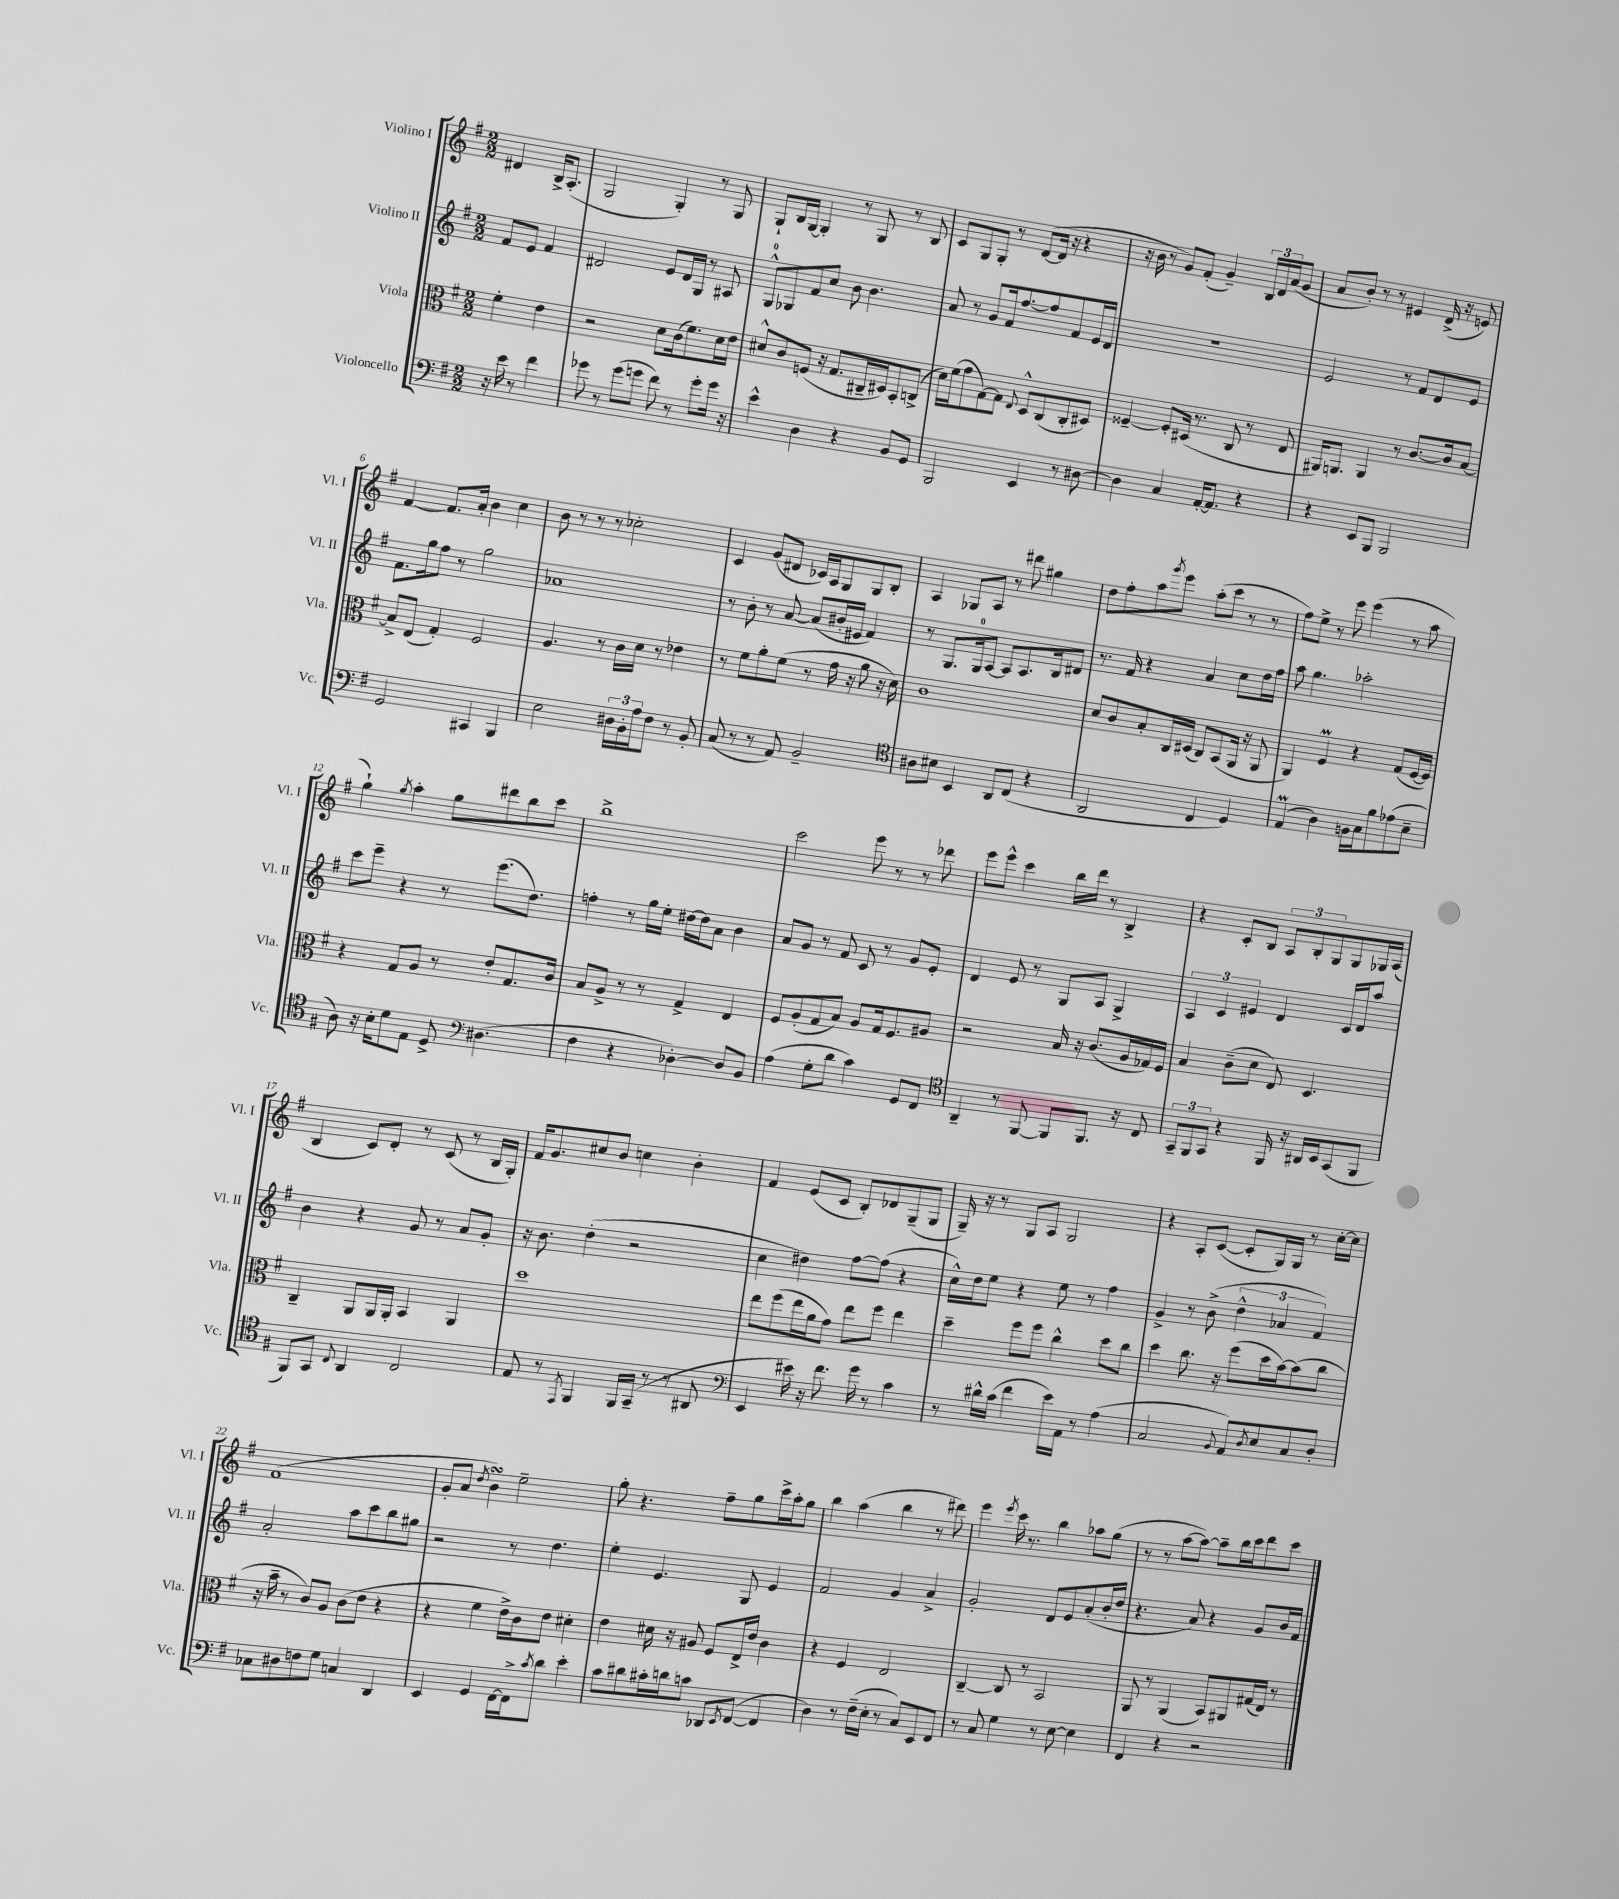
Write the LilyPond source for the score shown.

<<
\new StaffGroup <<
\new Staff = "s0" \with { instrumentName = "Violino I" shortInstrumentName = "Vl. I" } {
    \clef treble \key g \major \numericTimeSignature \time 2/2 \partial 2
    dis'4 b16-> a8.-.( |
    g2 g4-.) r8 g8 |
    g8-! b16 g16~ g4-. r8 g8 r8 b8 |
    c'8 g8 g8-. r8 d'8~( d'16 r16 r4 |
    r16 b'16 r8 g'8) fis'8-.( g'4--) \tuplet 3/2 { b16 d'16 a'16( } g'8 |
    a'8 b'8-.) r8 r8 eis'4 d'16->( r16 e'8) |
    fis'4~ fis'8. a'16-. b'4 c''4 |
    b'8 r8 r8 r8 ces''2-. |
    c'4 g'8( dis'8 ces'16) a16 g8 g8 b8-. |
    a4 ges8 a8 r8 dis'''8 gis''4 |
    d''8 fis''8-. a''8 \acciaccatura { g'''8 } e'''8 a''8-.( c'''8 r8 r8 |
    fis''8) e''8-> r8 e'''8 e'''4( r8 a''8 |
    g''4-!) \acciaccatura { g''8 } a''4-. g''8 dis'''8 b''8 c'''8 |
    b''1-> |
    c'''2 e'''8 r8 r8 des'''8 |
    e'''8 e'''8-^ c'''4 b''16 d'''16 r8 b4-> |
    r4 c'8-. b8 \tuplet 3/2 { a8 b8-. g8 } g8 ges16 a16( |
    b4 c'8) d'8-. r8 c'8( r8 b16 g16-.) |
    fis'16 g'8. cis''8 b'8 c''4 b'4-. |
    fis'4 e'8( c'8 b8-.) des'8 g8--( g8 |
    g16--) r16 r8 g8 a8 g2 |
    r4 a8-. c'8~( c'8-. g16) g16 r8 c''16~-. c''16 |
    fis'1( |
    g'8-. a'8 \acciaccatura { d''8 } b'4\turn) e''2-- |
    g''8-. r4. fis''8-- g''8 c'''16-> a''16-. g''8 |
    b''4 a''4( b''4 r8 dis'''8) |
    e'''4 \acciaccatura { e'''8 } c'''16 r8. b''4 aes''8 g''8( |
    r8 r8 a''8~ a''8~) a''8-- b''16 c'''16 d'''8 c'''8 \bar "|." |
}
\new Staff = "s1" \with { instrumentName = "Violino II" shortInstrumentName = "Vl. II" } {
    \clef treble \key g \major \numericTimeSignature \time 2/2 \partial 2
    fis'8 e'8 fis'4 |
    dis'2 e'8 dis'16 g16 r8 ais8 |
    g8-0-^ ges8 fis'8 c''8 b'8 b'4. |
    a'8 r8 g'8 fis'16 fis''8.~ fis''8 fis'8 e'16 d'16 |
    r1 |
    e'2 r8 fis'8 d'8 e'8 |
    fis'8. g''16 fis''8 r8 g''2 |
    aes'1 |
    r8 b'8-. r8 a'8~ a'8( bis'16-. eis'16 fis'4) |
    r8 g8. g16-0 a8~ a8 a8. b16 dis'8 |
    r8. fis'16 r4 a'4 c''8 d''16 fis''16 |
    a''8 g''4. aes''2-. |
    c'''8 e'''8-- r4 r8 e'''8.( d''8.) |
    f''4-. r8 g''16 e''16-. dis''16~ dis''16 a'8 b'4 |
    a'8 g'8 r8 fis'8 c'8 r8 g'8 e'8-. |
    d'4 e'8 r8 g8 a8 g4-> |
    \tuplet 3/2 { a4 c'4 eis'4 } d'4 c'16 d'16 a''8 |
    b'4 r4 g'8 r8 a'8 g'8-. |
    r16 b'8. d''4-.( r2 |
    c''4 dis''4) fis''8~ fis''8( r4 |
    c''16-^) d''16 e''8 r4 e''8 r8 fis''4 |
    g'4-> r8 b'8->( \tuplet 3/2 { d''4-^ aes'4 fis'4) } |
    a'2-. a''8 c'''8 b''8 gis''8 |
    r2 r8 d''4. |
    e''4-. e'4. g8 e'4 |
    fis'2 g'4 a'4-> |
    g'2-. d'8 e'8 a'8-.( b'16-. d''16 |
    r4. a'8) r4 g'8 b'16 fis'16 \bar "|." |
}
\new Staff = "s2" \with { instrumentName = "Viola" shortInstrumentName = "Vla." } {
    \clef alto \key g \major \numericTimeSignature \time 2/2 \partial 2
    fis'4-. e'4 |
    r2 d'8 c'16( fis'8.) d'16 e'16 |
    dis'8-^ c'8 f8( r16 g8. cis16-- dis16) b,8-. c8->( |
    d'16) fis'16( g'8 g8~) g8 \appoggiatura { e8 } d8-^ c8( c8-. dis8) |
    fisis4~-- fisis8-. dis16( r8. c8 r8 e8 |
    ais,16) a,8. a,4 r8 c'8.~ c'16 b8~ |
    b8-> e8( g4-.) fis2 |
    a4. r8 c'16 d'16 r8 ees'4 |
    r8 fis'8 a'8-. fis'8( r8 g'16 r16 a'8 r16 d'16) |
    c'1 |
    d'8 c'8 b8-. c16 dis16( c8) b,8( a,16 r16 a,8 |
    a,4) fis4\prall r4 g8( fis16~ fis16) |
    r4 g8 a8 r8 e'8-. g8. c'16 |
    b8 a8-> r8 r8 g4-> e4 |
    fis8 a8-.( g8 b8) a8 g16 fis8. ais8 |
    r2 b16 r16 c'8.( a16 ges16) fis16 |
    b4 c'8--( d'8 e8) d4. |
    c4-- a,8 a,16 a,16-. b,4 a,4 |
    d''1 |
    e''8 fis''8( e''16 a'16 g'8) e''8 fis''8 e''4 |
    d''4-- fis''8 fis''8 c''4-^ d''8 c''8 |
    d''4 c''8. r16 fis''8( d''16 b'16~) b'8( c''8 |
    r16 b'16-- r8 c'8) a8 c'8( e'8 r4 |
    r4 fis'4 e'16->) c'16 e'8 dis'4-. |
    e'4 dis'16 r16 ais8 fis8 e16-> e'16 c'4 |
    r4 fis4 e2 |
    c4~-- c8 r8 b,2 |
    a,8 r8 a,4( b,8) ais,8 gis16( e16) r8 \bar "|." |
}
\new Staff = "s3" \with { instrumentName = "Violoncello" shortInstrumentName = "Vc." } {
    \clef bass \key g \major \numericTimeSignature \time 2/2 \partial 2
    r16 e'16 r8 fis'4 |
    ges'8 r8 ges'8( g'8 fis'8) r8 g'8-. g'16 r16 |
    e'4-^ d4 r4 b,8 g,8 |
    b,,2 e,4 r8 dis8~ |
    dis4 c4 a,16~-. a,8. r4 |
    r4 e,8 b,,8 b,,2 |
    g,2 cis,4 b,,4 |
    e2 \tuplet 3/2 { dis16 b,16-. a16 } fis8 r8 b,8-. |
    c8( r8 r8 a,8) b,2-- |
    \clef tenor ais8 bis8 b,4 a,8 c8( r4 |
    a,2 c4 d4) |
    e4\prall( a4) f16 g16 fis'8 ees'8( b8-- |
    a8) r16 b16-. d'8 e8 d8-> \clef bass dis4.( |
    fis4 r4 des4~-.) des8 b,8 |
    a4( g8-. d'8 c'4) g,8 fis,8 |
    \clef tenor a,4-- r8 fis,8~ fis,8 fis,8. r16 c8 |
    \tuplet 3/2 { g,8-- fis,8 g,8 } r4 fis,16 r16 ais,16 b,16 g,8( fis,8 |
    fis,8) g,8 \appoggiatura { c8 } a,4 c2 |
    e8 r8 \acciaccatura { e,8 } fis,4 fis,16 g,16--( r8 r8 ais,8 |
    \clef bass e,4 eis'16) r16 fis'8. g'16 r8 c'4 |
    r8 dis'16-^ c'16( fis'4 e'16) a,16 r8 a4( |
    c2 \appoggiatura { b,8 } a,8) \acciaccatura { d8 } e8 c8 d8-. |
    ces8 dis8 f8 g8 c4 d,4 |
    e,4 g,4 fis,16~ fis,16-> \acciaccatura { c'8 } d'8 e'4-. |
    c'8 dis'8 cis'16-. d'16 c'8 des,8 \acciaccatura { e,8 } fis,8~( fis,4 |
    d4) r8 fis16--( e16-. r8 c8) e,8 fis,8 |
    r8 c8 g4 r8 e8~ e4 |
    fis,4 r4 r2 \bar "|." |
}
>>
>>
